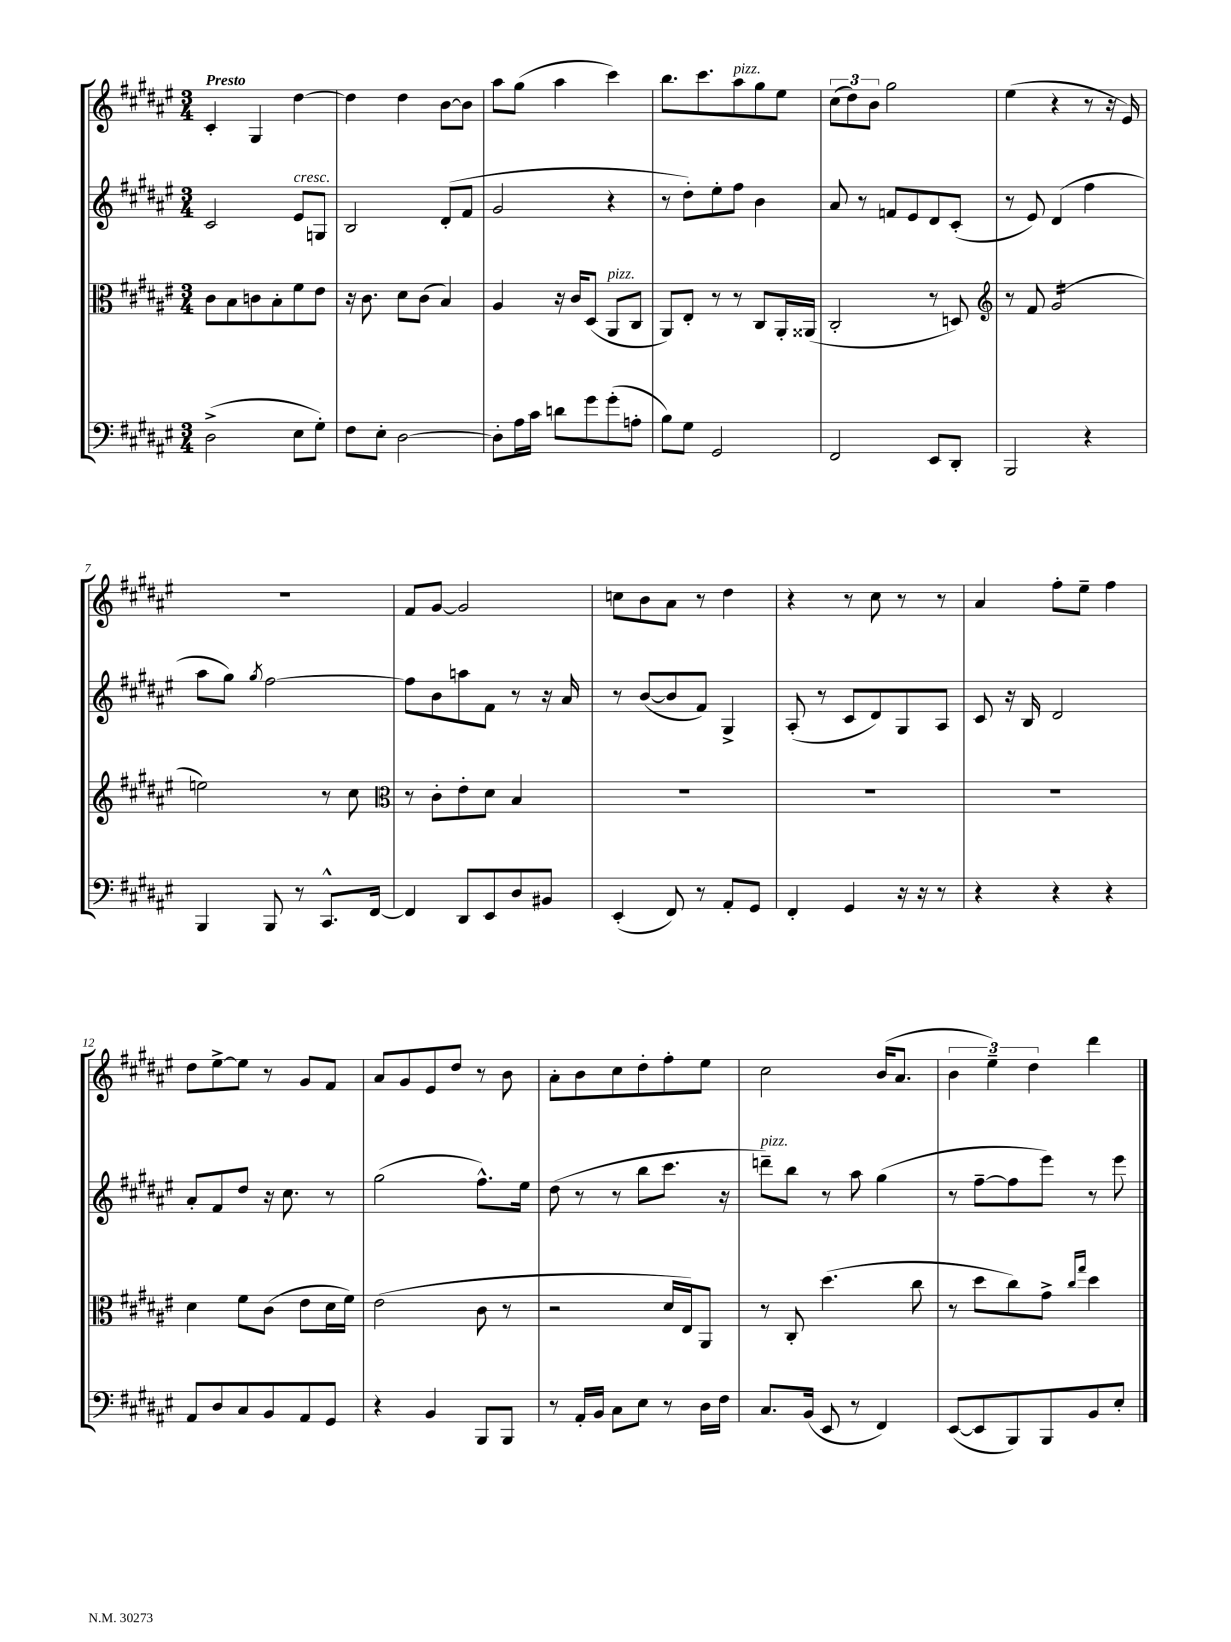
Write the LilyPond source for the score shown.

<<
\new StaffGroup <<
\new Staff = "s0" {
    \clef treble \key fis \major \numericTimeSignature \time 3/4 \tempo "Presto"
    cis'4-. gis4 dis''4~ |
    dis''4 dis''4 b'8~ b'8 |
    ais''8 gis''8( ais''4 cis'''4) |
    b''8. cis'''8. ais''8^\markup { \italic "pizz." } gis''8 eis''8 |
    \tuplet 3/2 { cis''8( dis''8) b'8 } gis''2 |
    eis''4( r4 r8 r16 eis'16) |
    R2. |
    fis'8 gis'8~ gis'2 |
    c''8 b'8 ais'8 r8 dis''4 |
    r4 r8 cis''8 r8 r8 |
    ais'4 fis''8-. eis''8-- fis''4 |
    dis''8 eis''8~-> eis''8 r8 gis'8 fis'8 |
    ais'8 gis'8 eis'8 dis''8 r8 b'8 |
    ais'8-. b'8 cis''8 dis''8-. fis''8-. eis''8 |
    cis''2 b'16( ais'8. |
    \tuplet 3/2 { b'4 eis''4--) dis''4 } dis'''4 \bar "|." |
}
\new Staff = "s1" {
    \clef treble \key fis \major \numericTimeSignature \time 3/4
    cis'2 eis'8^\markup { \italic "cresc." } g8 |
    b2 dis'8-.( fis'8 |
    gis'2 r4 |
    r8 dis''8-.) eis''8-. fis''8 b'4 |
    ais'8 r8 f'8 eis'8 dis'8 cis'8-.( |
    r8 eis'8) dis'4( fis''4 |
    ais''8 gis''8) \acciaccatura { gis''8 } fis''2~ |
    fis''8 b'8 a''8 fis'8 r8 r16 ais'16 |
    r8 b'8~( b'8 fis'8) gis4-> |
    ais8-.( r8 cis'8 dis'8) gis8 ais8 |
    cis'8 r16 b16 dis'2 |
    ais'8-. fis'8 dis''8 r16 cis''8. r8 |
    gis''2( fis''8.-^) eis''16 |
    dis''8( r8 r8 b''8 cis'''8. r16 |
    d'''8--^\markup { \italic "pizz." }) b''8 r8 ais''8 gis''4( |
    r8 fis''8~-- fis''8 eis'''8) r8 eis'''8 \bar "|." |
}
\new Staff = "s2" {
    \clef alto \key fis \major \numericTimeSignature \time 3/4
    cis'8 b8 c'8 b8-. fis'8 eis'8 |
    r16 cis'8. dis'8 cis'8( b4) |
    ais4 r16 cis'16 dis8( ais,8^\markup { \italic "pizz." } cis8 |
    ais,8) eis8-. r8 r8 cis8 ais,16-. aisis,16( |
    cis2-. r8 d8) |
    \clef treble r8 fis'8 gis'2:16( |
    e''2) r8 cis''8 |
    \clef alto r8 cis'8-. eis'8-. dis'8 b4 |
    R2. |
    R2. |
    R2. |
    dis'4 fis'8 cis'8( eis'8 dis'16 fis'16) |
    eis'2( cis'8 r8 |
    r2 dis'16 eis16) ais,8 |
    r8 cis8-. dis''4.( cis''8 |
    r8 dis''8 cis''8) gis'8-> \grace { cis''16 gis''16 } dis''4 \bar "|." |
}
\new Staff = "s3" {
    \clef bass \key fis \major \numericTimeSignature \time 3/4
    dis2->( eis8 gis8-.) |
    fis8 eis8-. dis2~ |
    dis8-. ais16 cis'16 d'8 gis'8 gis'8-.( a8-. |
    b8) gis8 gis,2 |
    fis,2 eis,8 dis,8-. |
    b,,2 r4 |
    b,,4 b,,8 r8 cis,8.-^ fis,16~ |
    fis,4 dis,8 eis,8 dis8 bis,8 |
    eis,4-.( fis,8) r8 ais,8-. gis,8 |
    fis,4-. gis,4 r16 r16 r8 |
    r4 r4 r4 |
    ais,8 dis8 cis8 b,8 ais,8 gis,8 |
    r4 b,4 b,,8 b,,8 |
    r8 ais,16-. b,16 cis8 eis8 r8 dis16 fis16 |
    cis8. b,16( eis,8 r8 fis,4) |
    eis,8~( eis,8 b,,8) b,,8 b,8 eis8-. \bar "|." |
}
>>
>>
